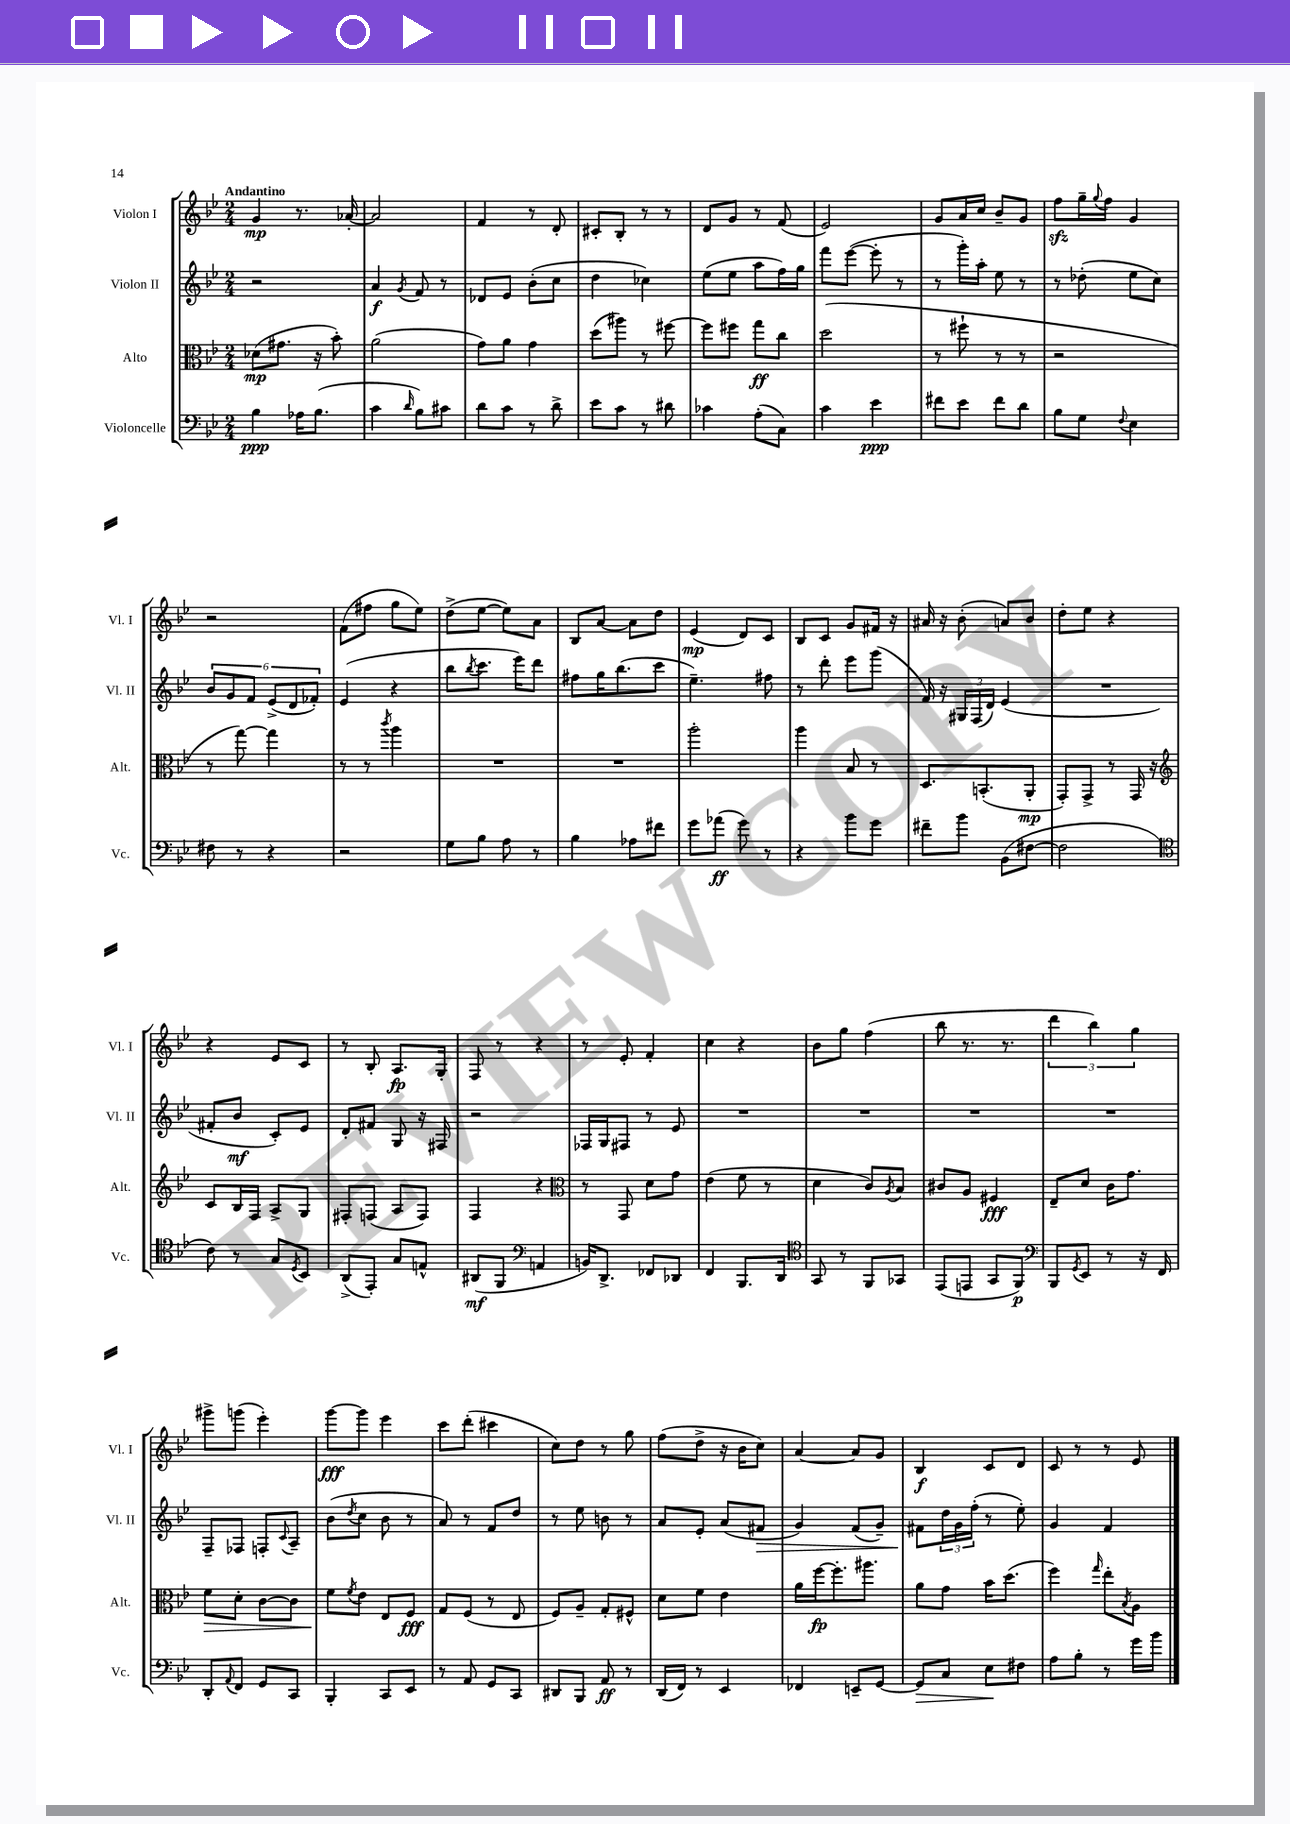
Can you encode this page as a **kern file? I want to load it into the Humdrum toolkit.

**kern	**kern	**kern	**kern
*staff4	*staff3	*staff2	*staff1
*clefF4	*clefC3	*clefG2	*clefG2
*k[b-e-]	*k[b-e-]	*k[b-e-]	*k[b-e-]
*M2/4	*M2/4	*M2/4	*M2/4
4B-\	(8d-\L	2r	4g/
.	8.g#\J	.	.
16A-\LK	.	.	8.r
(8.B-\J	16r	.	.
.	8b-'\)	.	.
.	.	.	[16a-'/
=	=	=	=
4c\	(2a\	4a/	2a-/]
16qqd/	.	8qg/	.
8B-\L)	.	8f/	.
8c#\J	.	8r	.
=	=	=	=
8d\L	8g\L)	8d-/L	4f/
8c\J	8a\J	8e-/J	.
8r	4g\	(8b-'\L	8r
8d^\	.	8cc\J	8d'/
=	=	=	=
8e-\L	(8dd\L	4dd\	8c#'/L
8c\J	8aa#\J)	.	8B-'/J
8r	8r	4cc-\)	8r
8d#\	[8ff#\	.	8r
=	=	=	=
4c-\	8ff#\]L	(8ee-\L	8d/L
.	8ff#\J	8ee-\J	8g/J
(8A'\L	8gg\L	8aa\L	8r
8C\J)	8cc\J	16ff\L)	(8f/
.	.	16gg\JJ	.
=	=	=	=
4c\	(2dd\	8fff\L	2e-/)
.	.	([8eee-\J	.
4e-\	.	8eee-'\]	.
.	.	8r	.
=	=	=	=
8f#\L	8r	8r	8g/L
8e-\J	8ff#`\	16ggg'\LL)	16a/L
.	.	16aa'\JJ	16cc/JJ
8f#\L	8r	8ee-\	8b-~/L
8d\J	8r	8r	8g/J
=	=	=	=
8B-\L	2r	8r	8ff\L
8G\J	.	(8dd-'\	16gg~\L
.	.	.	8qqgg/
.	.	.	16ff\JJ
8qqF/	.	.	.
4E-\	.	8ee-\L	4g/
.	.	8cc\J)	.
=	=	=	=
8F#\	8r	12b-/L	2r
.	.	12g/	.
8r	[8gg\)	.	.
.	.	12f/J	.
4r	4gg\]	(12e-^/L	.
.	.	12d/	.
.	.	12f-'/J)	.
=	=	=	=
2r	8r	(4e-/	(8f\L
.	8r	.	8ff#\J
.	8qccc/	.	.
.	4aa\	4r	8gg\L
.	.	.	8ee-\J)
=	=	=	=
8G\L	2r	8bb-\L	(8dd^\L
.	.	8qbb-/	.
8B-\J	.	8.ccc\J	[8ee-\J
8A\	.	.	8ee-\]L)
.	.	16eee-\LK)	.
8r	.	8ddd\J	8a\J
=	=	=	=
4B-\	2r	8ff#\L	8B-/L
.	.	16gg\K	[8a/J
.	.	(8.bb-\	.
8A-\L	.	.	8a\]L
8f#\J	.	8ccc\J	8dd\J
=	=	=	=
8g\L	2aa'\	4.ee-~\)	(4e-/
(8a-\J	.	.	.
8g\)	.	.	8d/L)
8r	.	8ff#\	8c/J
=	=	=	=
4r	4aa\	8r	8B-/L
.	.	8ddd'\	8c/J
8b-\L	8B-/	8eee-\L	8g/L
8g\J	8r	(8ggg\J	16f#/Jk
.	.	.	16r
=	=	=	=
8f#~\L	8.D/L	16f/)	16a#/
.	.	16r	16r
8b-\J	.	24G#/LL	(8b-'\
.	.	(24F/	.
.	(8.BB'/	.	.
.	.	24d/JJ)	.
(8BB-\L	.	(4e-/	8a/L)
[8F#\J	8AA'/J	.	8b-/J
=	=	=	=
2F#\]	8GG'/L)	2r	8dd'\L
.	8GG^/J	.	8ee-\J
.	8r	.	4r
.	16GG/	.	.
.	16r	.	.
=	=	=	=
*clefC4	*clefG2	*	*
8c\)	8c/L	8f#'/L	4r
8r	16B-/L	8b-/J	.
.	16F/JJ	.	.
8G/L	8A^/L	8c'/L)	8e-/L
8qD/	.	.	.
8BB-/J	8G/J	8e-/J	8c/J
=	=	=	=
(8AA^/L	8F#'/L	8d'/L	8r
8EE-'/J)	(8F/J	8f#/J	8B-'/
8G/L	8A/L	8G/	8.A/L
8E^^/J	8F/J)	16r	.
.	.	16F#/	16G'/Jk
=	=	=	=
(8AA#/L	4F/	2r	8F/
8FF/J	.	.	8r
*clefF4	*	*	*
4AA/	4r	.	4r
=	=	=	=
*	*clefC3	*	*
16BB/LK)	8r	16F-/LL	8r
8.DD^/J	.	16G/J	.
.	8GG/	8F#/J	8e-'/
8FF-/L	8d\L	8r	4f'/
8DD-/J	8g\J	8e-/	.
=	=	=	=
4FF/	(4e-\	2r	4cc\
8.BBB-/L	8f\	.	4r
.	8r	.	.
16DD/Jk	.	.	.
=	=	=	=
*clefC4	*	*	*
8GG/	4d\	2r	8b-\L
8r	.	.	8gg\J
8FF/L	8c/L)	.	(4ff\
.	8qA/	.	.
8GG-/J	8B-/J	.	.
=	=	=	=
(8EE-/L	8c#/L	2r	8bb-\
8EE/J	8A/J	.	8.r
8GG/L	4F#/	.	.
.	.	.	8.r
8FF/J)	.	.	.
=	=	=	=
*clefF4	*	*	*
8BBB-/L	8E-~/L	2r	6ddd\
8qGG/	.	.	.
8EE-/J	8d/J	.	.
.	.	.	6bb-\)
8r	16c\LK	.	.
.	8.g\J	.	.
.	.	.	6gg\
16r	.	.	.
16FF/	.	.	.
=	=	=	=
8DD'/L	8f\L	8F~/L	8ggg#^\L
8qqAA/	.	.	.
8FF/J	8d'\J	8F-/J	(8ggg\J
8GG/L	[8c\L	8F'/L	4eee-'\)
.	.	8qqc/	.
8CC/J	8c\]J	8A~/J	.
=	=	=	=
4BBB-'/	8f\L	(8b-\L	[8ggg\L
.	8qf/	8qdd/	.
.	8e-\J	8cc\J	8ggg\]J
8CC/L	8E-/L	8b-\	4eee-\
8EE-/J	8F/J	8r	.
=	=	=	=
8r	8G/L	8a/)	8ccc\L
8AA/	(8F/J	8r	(8ddd'\J
8GG/L	8r	8f/L	4ccc#\
8CC/J	8E-/	8dd/J	.
=	=	=	=
8DD#/L	8F/L)	8r	8cc\L)
8BBB-/J	8A~/J	8ee-\	8dd\J
8AA/	8G'/L	8b\	8r
8r	8F#^^/J	8r	8gg\
=	=	=	=
(16DD/LL	8d\L	8a/L	(8ff\L
16FF/JJ)	.	.	.
8r	8f\J	8e-'/J	8dd^\J
4EE-/	4e-\	(8a/L	16r
.	.	.	16b-\LK
.	.	8f#/J	8cc\J)
=	=	=	=
4FF-/	16a\LL	4g/)	[4a/
.	[16ff\J	.	.
.	8.ff'\]	.	.
8EE~/L	.	(8f/L	8a/]L
.	8.aa#\J	.	.
[8GG/J	.	8g~/J)	8g/J
=	=	=	=
8GG/]L	8a\L	8f#\L	4B-/
8C/J	8g\J	24dd\L	.
.	.	24g\	.
.	.	(24ff'\JJ	.
8E-\L	16b-\LK	8r	8c/L
.	(8.dd\J	.	.
8F#\J	.	8ee-'\)	8d/J
=	=	=	=
8A\L	4ff\)	4g/	8c/
8B-'\J	.	.	8r
.	16qqgg/	.	.
8r	8ee-'\L	4f/	8r
.	8qB-/	.	.
16g\LL	8A\J	.	8e-/
16b-\JJ	.	.	.
==	==	==	==
*-	*-	*-	*-
